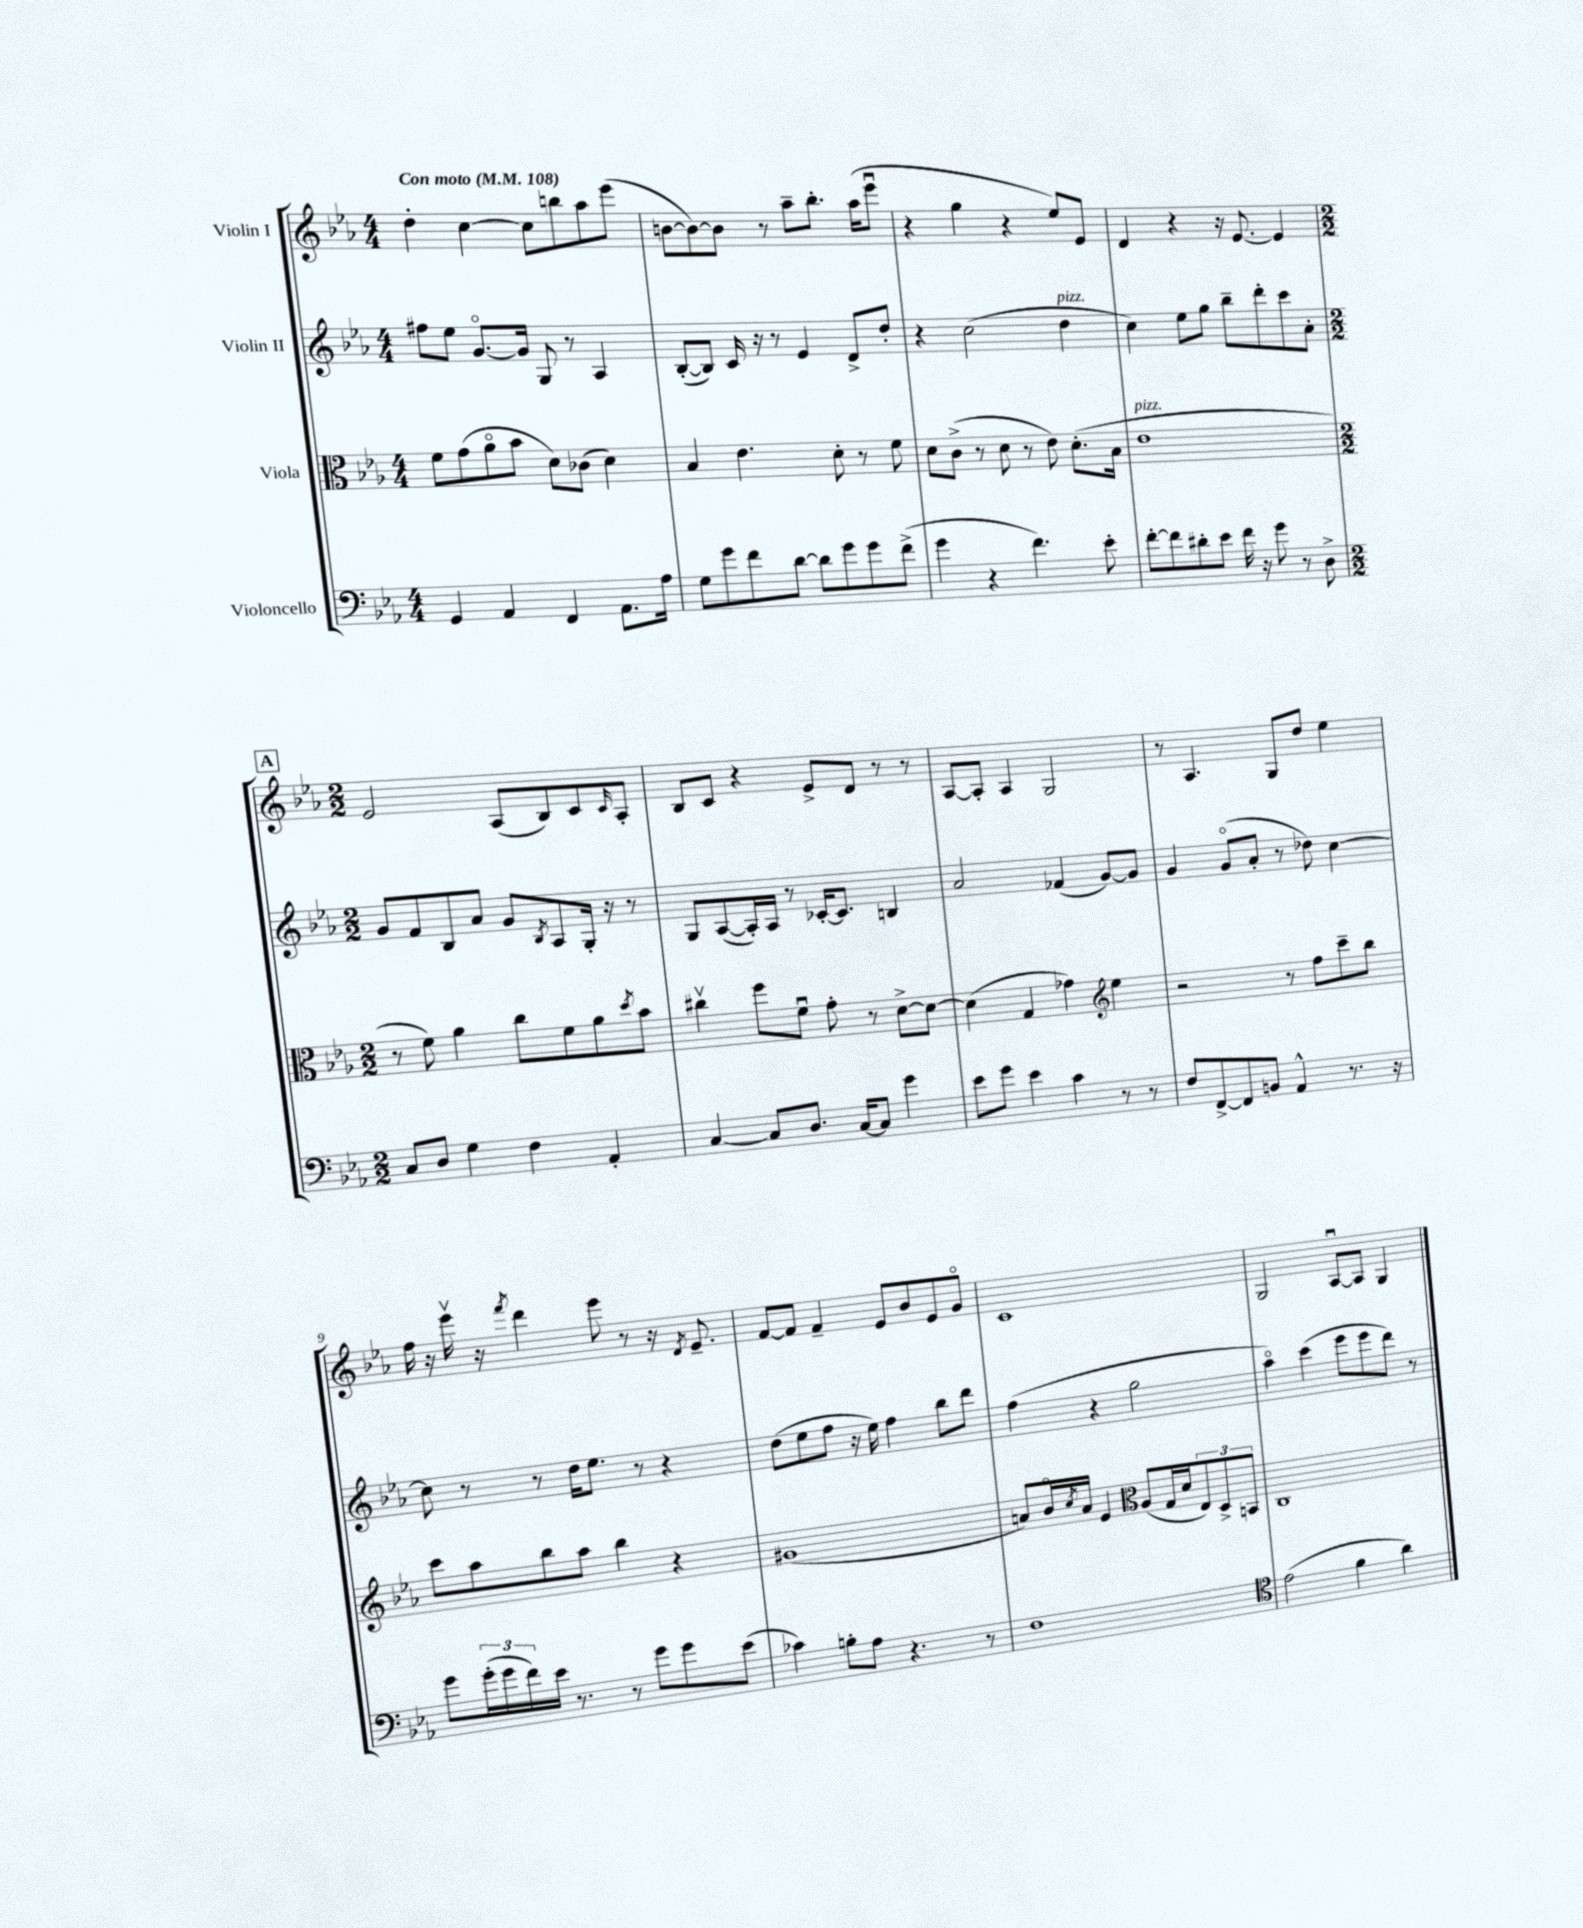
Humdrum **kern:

**kern	**kern	**kern	**kern
*part4	*part3	*part2	*part1
*staff4	*staff3	*staff2	*staff1
*I"Violoncello	*I"Viola	*I"Violin II	*I"Violin I
*clefF4	*clefC3	*clefG2	*clefG2
*k[b-e-a-]	*k[b-e-a-]	*k[b-e-a-]	*k[b-e-a-]
*M4/4	*M4/4	*M4/4	*M4/4
*MM108	*MM108	*MM108	*MM108
=1	=1	=1	=1
!	!	!	!LO:TX:a:B:t=Con moto
4GG/	8f\L	8ff#X\L	4dd'\
.	(8g\	8ee-\J	.
4AA-/	8a-\	[8.g/L	[4cc\
.	8b-\J	.	.
.	.	16g/Jk]	.
4FF/	8d\L)	8G/	8cc\L]
.	(8c-X\J	8r	8bbn\
8.AA-\L	4d\)	4A-/	8aa-\
.	.	.	(8eee-\J
16A-\Jk	.	.	.
=2	=2	=2	=2
8G\L	4B-/	([8B-'/L	[8bn\L
8g\	.	8B-/J])	8b\_)
8f\	4.e-\	16c/	8b\J]
.	.	16r	.
[8d\J	.	8r	8r
8d\L]	.	4e-/	8aa-~\L
8g\	8d'\	.	8.bb-'\J
8g\	8r	8d^/L	.
.	.	.	(16aa-\KL
(8f^\J	8f\	8dd'/J	8eee-u\J
=3	=3	=3	=3
4g\	8d\L	4r	4r
.	(8c^\J	.	.
4r	8r	(2cc\	4gg\
.	8d\	.	.
4.f\)	8r	.	4r
.	8e-\)	.	.
!	!	!LO:TX:a:i:t=pizz.	!
.	(8.d'\L	4dd\	8ee-/L)
8e-'\	.	.	8e-/J
.	16B-\Jk	.	.
=4	=4	=4	=4
!	!LO:TX:a:i:t=pizz.	!	!
[8f'\L	1e-	4cc\)	4d/
8f\]	.	.	.
8d#X'\	.	8ee-\L	4r
8e-\J	.	8gg\J	.
16f\	.	8bb-~\L	16r
16r	.	.	[8.e-/
8g\	.	8ddd'\	.
8r	.	8ccc\	4e-/]
8D^\	.	8a-'\J	.
!!LO:LB:g=z
!!LO:REH:place=s1:t=A
=5	=5	=5	=5
*M2/2	*M2/2	*M2/2	*M2/2
8C/L	8r	8g/L	2e-/
8D/J	8f\)	8f/	.
4G\	4a-\	8B-/	.
.	.	8a-/J	.
4F\	8cc\L	8g/L	(8A-/L
.	.	8qB-/	.
.	8f\	8A-/	8B-/)
4AA-'/	8a-\	16G'/Jk	8c/
.	.	16r	.
.	8qdd/	.	16qqc/
.	8b-\J	8r	8A-'/J
=6	=6	=6	=6
[4C/	4cc#Xv\	8G/L	8B-/L
.	.	([8A-/	8c/J
8C/L]	8ff\L	16A-'/L])	4r
.	.	16A-/JJ	.
8.D/J	8fu\J	8r	.
.	8g'\	[16c-X'/KL	8e-^/L
[16C/KL	.	8.c-/J]	.
8C/J]	8r	.	8d/J
4g\	[8d^\L	4Bn/	8r
.	8d\J_	.	8r
=7	=7	=7	=7
8e-\L	(4d\]	2a-/	[8A-/L
8g\J	.	.	8A-'/J]
4e-\	4G/	.	4A-/
4c\	4g-X\)	(4f-X/	2G/
*	*clefG2	*	*
8r	4ee-\	[8g/L)	.
8r	.	8g/J]	.
=8	=8	=8	=8
8F/L	2r	4g/	8r
[8FF^/	.	.	4.A-/
8FF/]	.	(8g/L	.
8BBn/J	.	8a-'/J	.
4AA-^^/	8r	8r	8G/L
.	8ff\L	8dd-X\)	8dd/J
8.r	8ccc~\	[4cc\	4ee-\
.	8bb-\J	.	.
16r	.	.	.
!!LO:LB:g=z
=9	=9	=9	=9
8g\L	8ccc\L	8cc\]	16ff\
.	.	.	16r
(24g'\L	8aa-\	8r	16eee-v\
24g\	.	.	.
.	.	.	16r
24f\)	.	.	.
.	.	.	8qfff/
16e-\JJ	8bb-\	8r	4ddd\
8.r	.	.	.
.	8aa-\J	16dd\KL	.
.	.	8.ee-\J	.
8r	4bb-\	.	8eee-\
8g\L	.	8r	8r
8g\	4r	4r	16r
.	.	.	8qd/
.	.	.	8.e-~/
(8e-\J	.	.	.
=10	=10	=10	=10
4c-X\)	(1g#X	(8dd\L	[8f/L
.	.	8ee-\	8f/J]
8Bn'\L	.	8ff\J	4f~/
8A-\J	.	16r	.
.	.	16ee-\)	.
4.r	.	4ff\	8e-/L
.	.	.	8b-/
.	.	8bb-\L	8e-/
8r	.	8ddd\J	8g/J
=11	=11	=11	=11
1F	8an/L)	(4ff\	1c
.	16b-/L	.	.
.	8qcc/	.	.
.	16a/JJ	.	.
.	4e-/	4r	.
*	*clefC3	*	*
.	(8A-/L	2gg\	.
.	16G/L	.	.
.	16d/J	.	.
.	12E-/)	.	.
.	12D^/	.	.
.	12BBn/J	.	.
=12	=12	=12	=12
*clefC4	*	*	*
(2e-\	1C	4aa-\)	2G/
.	.	(4ccc\	.
4f\	.	8eee-\L	[8A-u/L
.	.	8eee-\	8A-/J]
4a-\)	.	8ddd\J)	4G/
.	.	8r	.
==	==	==	==
*-	*-	*-	*-
